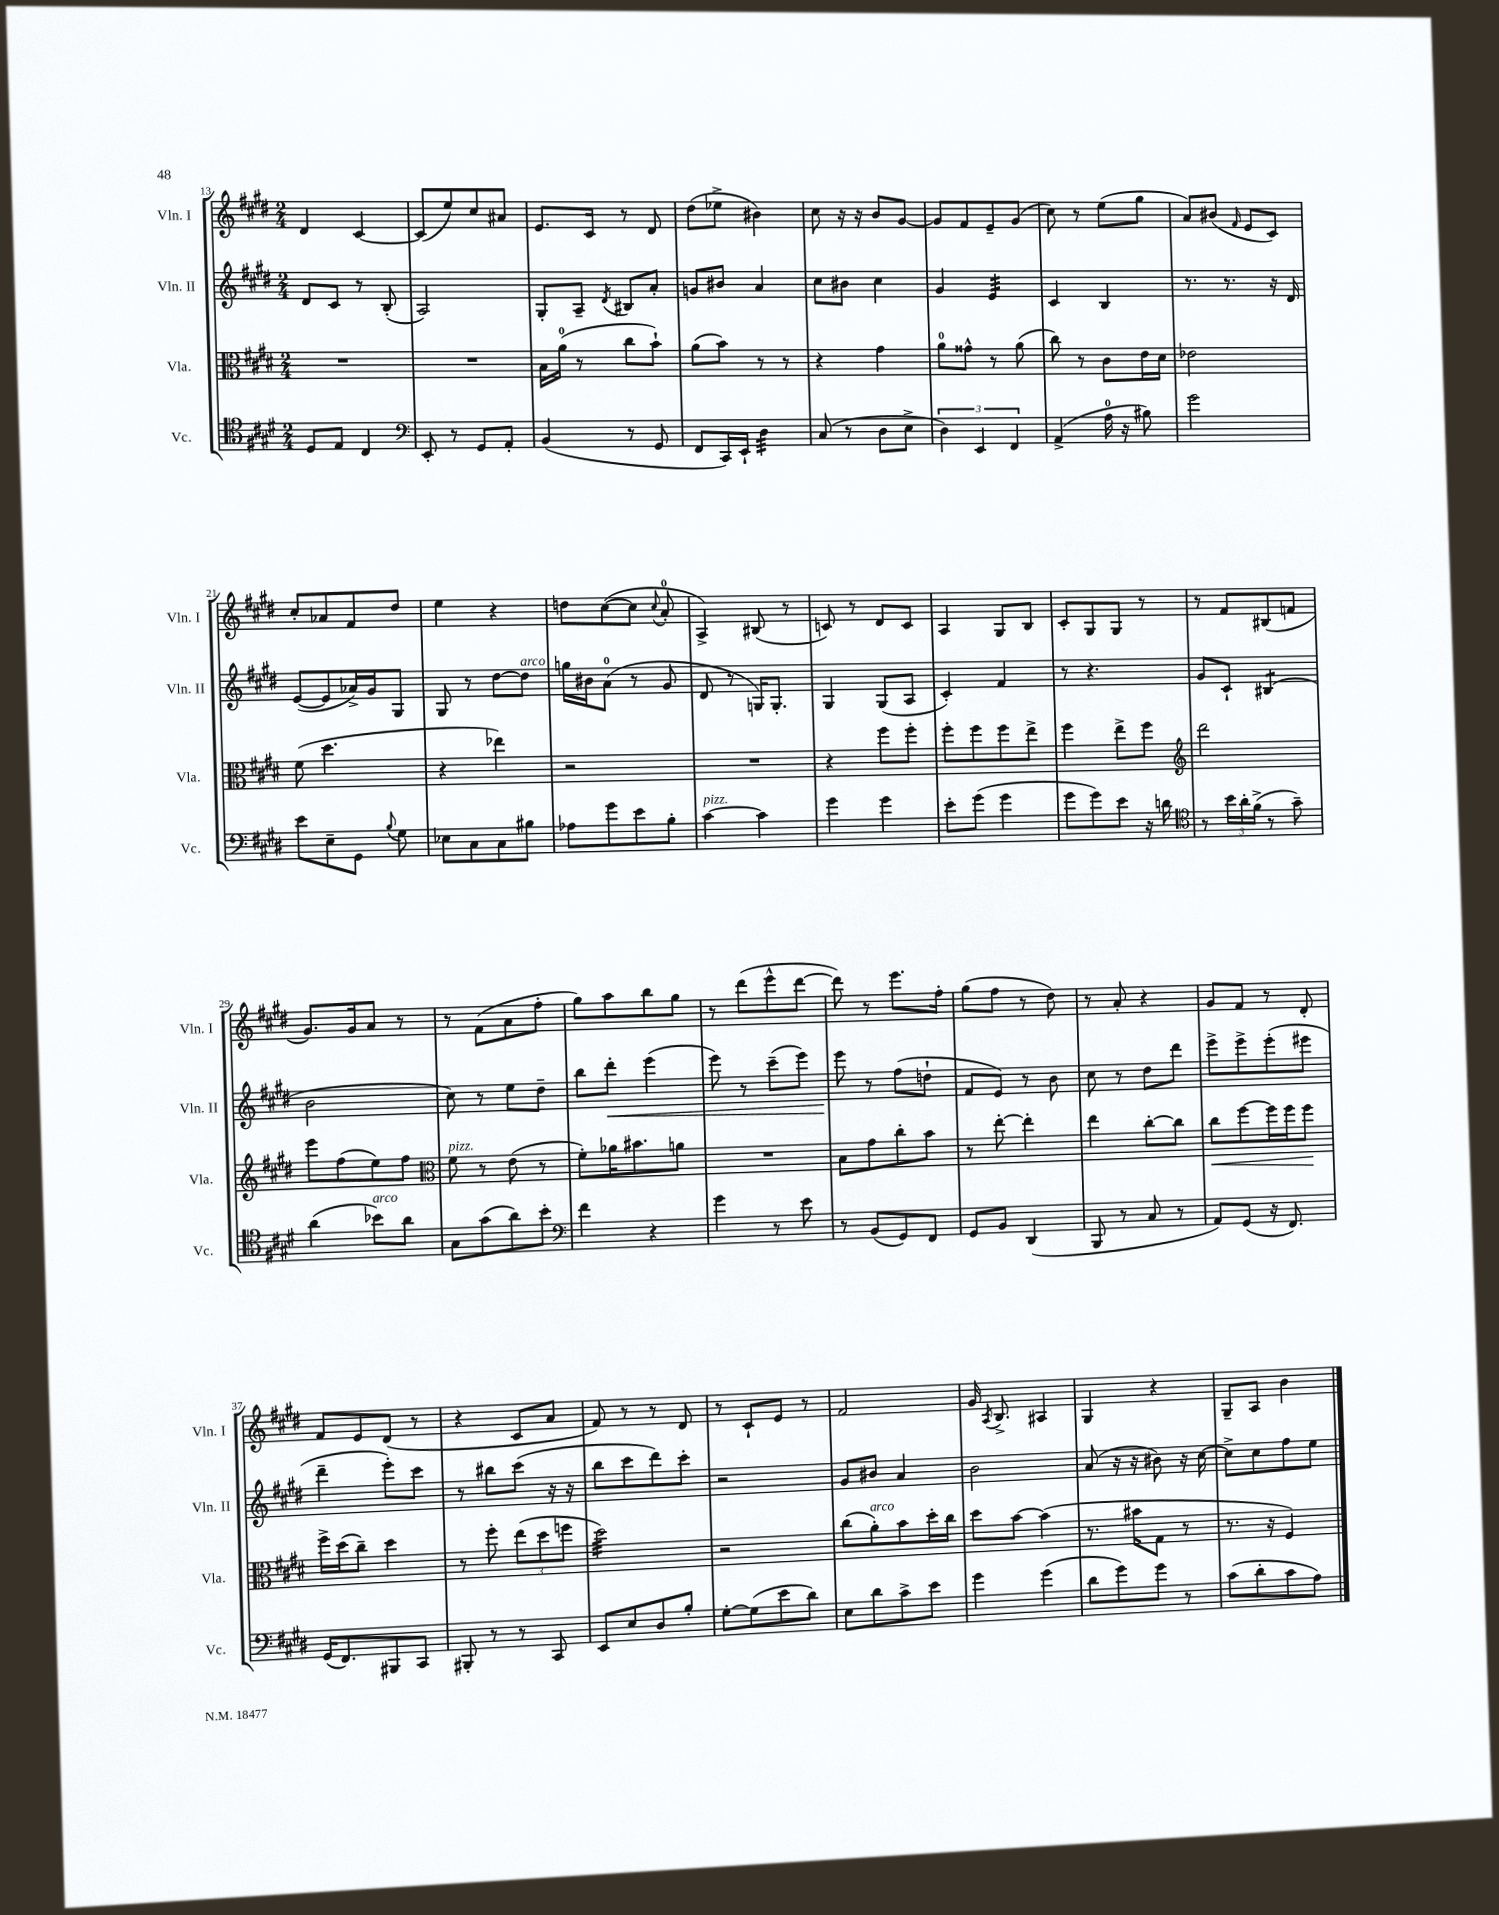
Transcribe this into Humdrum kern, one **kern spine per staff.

**kern	**kern	**kern	**kern
*staff4	*staff3	*staff2	*staff1
*clefC4	*clefC3	*clefG2	*clefG2
*k[f#c#g#d#]	*k[f#c#g#d#]	*k[f#c#g#d#]	*k[f#c#g#d#]
*M2/4	*M2/4	*M2/4	*M2/4
8D#/L	2r	8d#/L	4d#/
8E/J	.	8c#/J	.
4C#/	.	8r	[4c#/
.	.	(8B'/	.
=	=	=	=
*clefF4	*	*	*
8EE'/	2r	2A/)	(8c#/]L
8r	.	.	8ee/)
8GG#/L	.	.	8cc#/
8AA'/J	.	.	8a#/J
=	=	=	=
(4BB/	16B\LL	8G#'/L	8.e/L
.	(16a\JJ	.	.
.	8r	8A~/J	.
.	.	.	16c#/Jk
.	.	8qd#/	.
8r	8cc#\L	8B#/L	8r
8GG#/	8b`\J)	8a'/J	8d#/
=	=	=	=
8FF#/L	(8a\L	8g/L	(8dd#\L
16CC#/L)	8b\J)	8b#/J	8ee-^\J
16EE`/JJ	.	.	.
4D#\	8r	4a/	4b#\)
.	8r	.	.
=	=	=	=
(8C#/	4r	8cc#\L	8cc#\
8r	.	8b#\J	16r
.	.	.	16r
8D#\L	4g#\	4cc#\	8b/L
8E^\J	.	.	[8g#/J
=	=	=	=
6D#\)	8a\L	4g#/	8g#/]L
.	8g##^^\J	.	8f#/
6EE/	.	.	.
.	8r	4e/	8e~/
6FF#/	.	.	.
.	(8a\	.	(8g#/J
=	=	=	=
(4AA^/	8cc#\)	4c#/	8cc#\)
.	8r	.	8r
16A\	8c#\L	4B/	(8ee\L
16r	.	.	.
8B#\)	16e\L	.	8gg#\J
.	16d#\JJ	.	.
=	=	=	=
2g#\	2e-\	8.r	8a/L)
.	.	.	(8b#/J
.	.	8.r	.
.	.	.	16qqf#/
.	.	.	8e/L
.	.	16r	8c#/J)
.	.	16d#/	.
=	=	=	=
8e\L	(8f#\	([8e/L	8cc#'/L
8E~\	4.dd#\	8e/]	8a-/
8GG#\J	.	16a-^/L)	8f#/
.	.	16g#/J	.
8qqB/	.	.	.
8G#\	.	8G#/J	8dd#/J
=	=	=	=
8E-\L	4r	8G#/	4ee\
8C#\	.	8r	.
8C#\	4ee-\)	[8dd#\L	4r
8B#\J	.	8dd#\]J	.
=	=	=	=
8A-\L	2r	16gg\LL	8dd\L
.	.	16b#\J	.
8g#\	.	(8a\J	([8cc#\
8e\	.	8r	8cc#\]J
.	.	.	8qqcc#/
8B'\J	.	8g#/	8a'/
=	=	=	=
[4c#\	2r	8d#/	4A^/)
.	.	8r	.
4c#\]	.	16G/LK)	(8B#/
.	.	8.G'/J	.
.	.	.	8r
=	=	=	=
4g#\	4r	4G#/	8c/)
.	.	.	8r
4g#\	8ff#\L	(8G#/L	8d#/L
.	8ff#'\J	8A/J	8c/J
=	=	=	=
8e'\L	8ff#'\L	4c#'/)	4A/
(8g#\J	8ff#\	.	.
4g#\	8ff#\	4f#/	8G#/L
.	8ee^\J	.	8B/J
=	=	=	=
8g#\L	4ff#\	8r	8c#'/L
8g#\)	.	4.r	8G#/
8e\J	8ee^\L	.	8G#/J
16r	8ff#\J	.	8r
16d\	.	.	.
=	=	=	=
*clefC4	*clefG2	*	*
8r	2ddd#\	8g#/L	8r
24b\LL	.	8c#`/J	8f#/L
24a'\	.	.	.
(24f#^\JJ	.	.	.
8r	.	(4B#/	(8B#/
8g#~\)	.	.	8f/J
=	=	=	=
(4a\	8eee\L	2b\	8.g#/L)
.	(8ff#\	.	.
.	.	.	16g#/k
8b-\L)	8ee\)	.	8a/J
8a\J	8ff#\J	.	8r
=	=	=	=
*	*clefC3	*	*
8G#\L	8f#\	8cc#\)	8r
(8g#\	8r	8r	(8f#\L
8a\)	(8e\	8ee\L	8a\
8b'\J	8r	8dd#~\J	8ff#'\J
=	=	=	=
*clefF4	*	*	*
4f#\	8f#'\L)	8bb\L	8gg#\L)
.	16a-\K	8ddd#'\J	8aa\
.	8.b#\	.	.
4r	.	(4eee\	8bb\
.	8a\J	.	8gg#\J
=	=	=	=
4g#\	2r	8eee\)	8r
.	.	8r	(8ddd#\L
8r	.	(8ccc#~\L	8eee^^\
8e\	.	8eee\J)	[8ddd#\J
=	=	=	=
8r	8B\L	8eee\	8ddd#\])
(8BB/L	8g#\	8r	8r
8GG#/)	8cc#'\	(8ff#\L	8.eee\L
8FF#/J	8b\J	8dd`\J	.
.	.	.	16ff#'\Jk
=	=	=	=
8GG#/L	8r	8f#/L	(8gg#\L
8BB/J	[8ee'\	8e/J)	8ff#\J
(4DD#/	4ee'\]	8r	8r
.	.	8b\	8dd#\)
=	=	=	=
8BBB/	4ee\	8cc#\	8r
8r	.	8r	8a'/
8C#/	[8cc#'\L	8dd#\L	4r
8r	8cc#\]J	8ddd#\J	.
=	=	=	=
8AA/L)	8cc#\L	8eee^\L	8g#/L
(8GG#/J	[8ff#\	8eee^\	8f#/J
16r	16ff#\]L	(8eee'\	8r
8.FF#/)	16ff#\J	.	.
.	8ff#\J	8eee#\J	8d#'/
=	=	=	=
(16GG#/LK	16ff#^\LL	4ddd#~\	8f#/L
8.FF#/)	(16dd#\J	.	.
.	8cc#~\J)	.	8e/
8BBB#/	4dd#\	8eee'\L)	(8d#/J
8CC#/J	.	8ccc#\J	8r
=	=	=	=
8BBB#'/	8r	8r	4r
8r	8ff#'\	8bb#\L	.
8r	(12ee\L	(8ccc#\J	8c#/L
.	12dd#\	.	.
8CC#/	.	16r	8a/J
.	12ff\J	.	.
.	.	16r	.
=	=	=	=
8EE/L	2dd#\)	8bb\L	8f#/)
8E/	.	8ccc#\	8r
8D#/	.	8ddd#\)	8r
8B'/J	.	8ccc#'\J	8d#/
=	=	=	=
[8G#'\L	2r	2r	8r
(8G#\]	.	.	8c#`/L
8e\	.	.	8e/J
8d#\J)	.	.	8r
=	=	=	=
8E\L	(8cc#\L	8g#/L	2f#/
8d#\	8a'\)	8b#/J	.
8c#^\	8b\	4a/	.
8e\J	16dd#'\L	.	.
.	16cc#\JJ	.	.
=	=	=	=
4g#\	8dd#\L	2b\	16g#/
.	.	.	8qA/
.	.	.	8.B^/
.	[8b\J	.	.
(4g#\	(4b\]	.	4A#/
=	=	=	=
8d#\L	8.r	(8a/	4G#/
8g#\)	.	16r	.
.	16b#\LK	16r	.
8g#\J	8G#\J	8b#\)	4r
8r	8r	16r	.
.	.	[16cc#\	.
=	=	=	=
(8c#\L	8.r	8cc#^\]L	8G#~/L
8d#'\	.	8cc#\	8A/J
.	16r	.	.
8c#\	4F#/)	8ff#\	4b\
8A\J)	.	8ee\J	.
==	==	==	==
*-	*-	*-	*-
